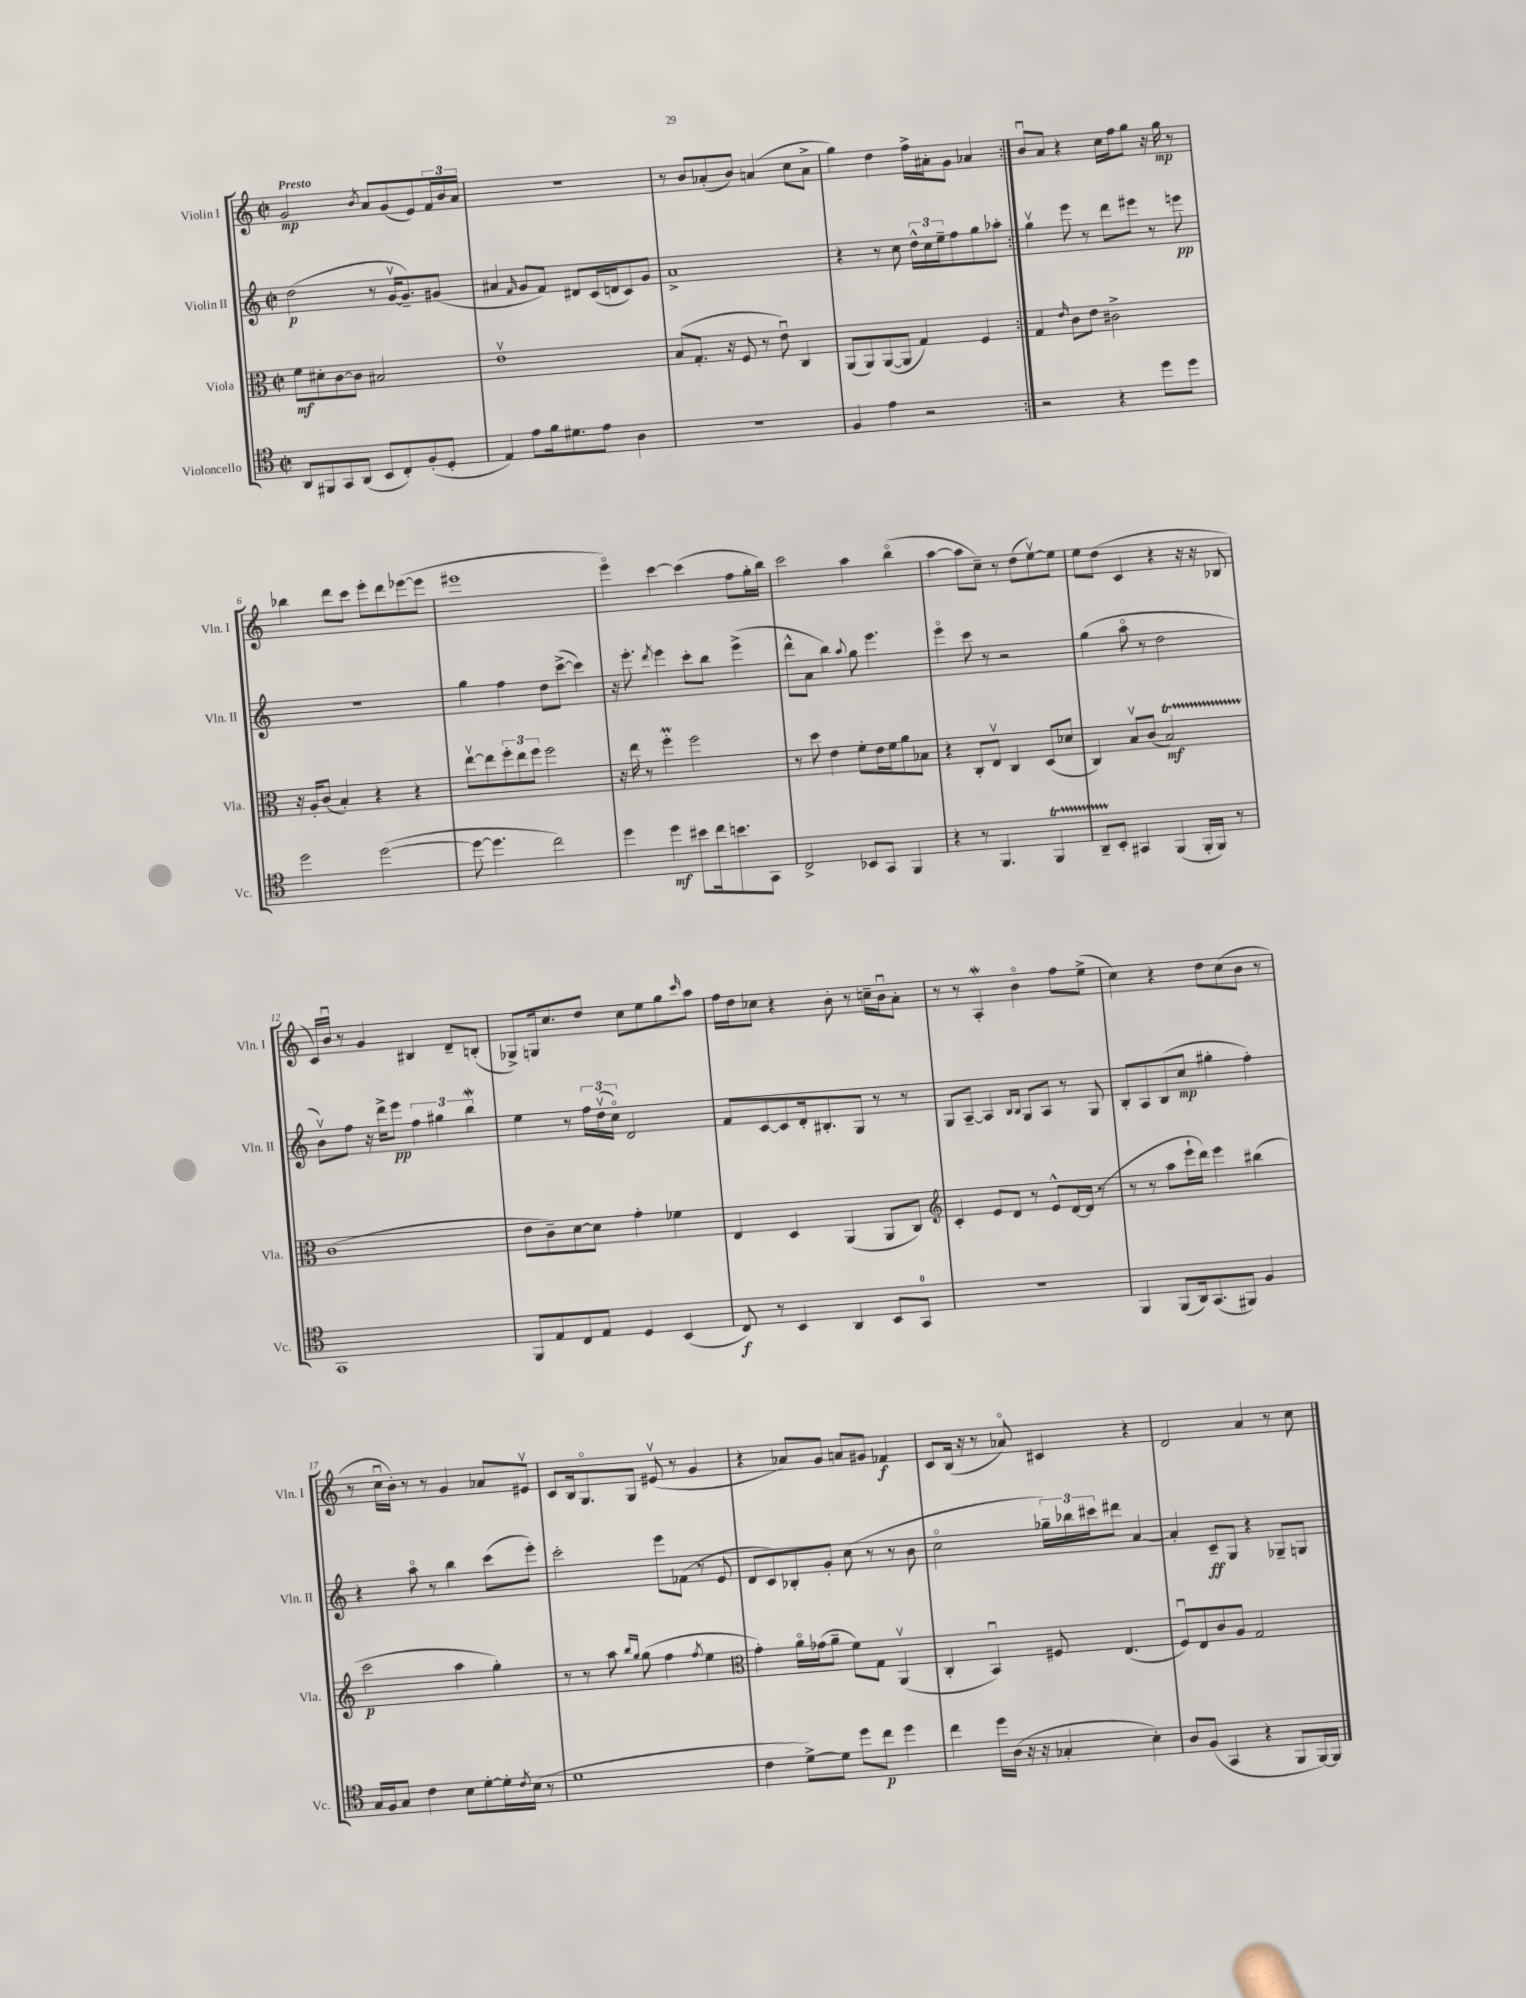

**kern	**kern	**kern	**kern
*staff4	*staff3	*staff2	*staff1
*clefC4	*clefC3	*clefG2	*clefG2
*k[]	*k[]	*k[]	*k[]
*M2/2	*M2/2	*M2/2	*M2/2
*met(c|)	*met(c|)	*met(c|)	*met(c|)
8AA	8f	(2dd	2g
8FF#	8d#'	.	.
8GG	[8c	.	.
(8AA	8c]	.	.
.	.	.	8qb
8BB	2B#	8r	8a
8C')	.	[16gv	(8g
.	.	8.g~])	.
(8F'	.	.	8e)
8D'	.	(8g#	24f
.	.	.	24b
.	.	.	24a
=	=	=	=
4E)	1ev	4a#	1r
.	.	16qqf	.
8e	.	8g	.
16f	.	8f)	.
8.d#	.	.	.
.	.	8d#	.
8e	.	(16c	.
.	.	16d	.
4A	.	8c)	.
.	.	8g	.
=	=	=	=
1r	(8B	1a^	8r
.	8.G'	.	8b
.	.	.	(8a-'
.	16r	.	.
.	8F	.	8b)
.	8r	.	(4a
.	8eu)	.	.
.	4C	.	8cc
.	.	.	8a^
=	=	=	=
4F	(8AA	4r	4gg)
.	8AA)	.	.
4e	([8AA	8r	4dd
.	8AA]	8cc	.
2r	4G)	24dd^^	16ff^
.	.	24cc	.
.	.	.	16a#'
.	.	24ee~	.
.	.	8ff	8g
.	4F	8gg	4a-
.	.	8aa-'	.
=:|!	=:|!	=:|!	=:|!
2r	4G	4ggv	8bu
.	.	.	8a
.	16qqe	.	.
.	8c	8eee	4r
.	8e	8r	.
4r	2c#^	8ddd	16cc
.	.	.	16ff
.	.	8eee#	8gg
8dd	.	8r	16r
.	.	.	16gg
8dd	.	8eee	8r
=	=	=	=
2dd	16r	1r	4bb-
.	16A'	.	.
.	(8c	.	.
.	4B')	.	8ddd
.	.	.	8ccc
([2dd	4r	.	8eee'
.	.	.	8ddd
.	4r	.	([8eee-
.	.	.	8eee-]
=	=	=	=
8dd_	[8eev	4gg	1eee#
4.dd]	8ee]	.	.
.	12ff'	4ff	.
.	12ee	.	.
.	12ff	.	.
2cc)	2ff	8dd	.
.	.	([8ccc^	.
.	.	4ccc])	.
=	=	=	=
4dd	16r	16r	4eeeo)
.	16ee	8.eee'	.
.	8r	.	.
.	.	8qddd	.
4dd	4ff'	4eee	[4ccc
8b#	2ff	8ccc'	(4ccc]
16cc	.	8bb	.
8.b	.	.	.
.	.	(4eee^	8ff
8GG	.	.	16gg'
.	.	.	16bb)
=	=	=	=
2C^	8r	8ddd^^	2ccc
.	8dd	8a	.
.	4e	4bb)	.
.	.	8qqaa	.
8BB-	8f'	8gg	4aa
8GG	16e	4.eee	.
.	16f	.	.
4FF	8a	.	(4bbo
.	8B-	.	.
=	=	=	=
4r	4r	4eeeo	[4aa
8r	8C'	8ccc	8aa]
4.FF	8Ev	8r	8cc~)
.	4C	2r	8r
.	.	.	(8dd
4FF	(8D	.	[8eev)
.	8d-	.	8ee]
=	=	=	=
8AA~	4C)	(4gg	8ee
8BB'	.	.	(8dd
4GG#	8Bv	8aao	4c
.	(8c	8r	.
(4FF	2B)	2dd	4r
16FF'	.	.	16r
16FF)	.	.	16r
8r	.	.	8B-
=	=	=	=
1GG	(1c	8bv)	16c)
.	.	.	16bu
.	.	8ff	8r
.	.	16r	4g
.	.	16ddd^	.
.	.	8eee	.
.	.	6ff	4B#
.	.	6gg#	.
.	.	.	8d~
.	.	6bb	.
.	.	.	(8B'
=	=	=	=
8FF	8e	4ee	8G-^)
8E	8c~)	.	16G
.	.	.	8.cc
8C	[8d	8r	.
8E	8d]	24ff	8dd
.	.	(24ddv	.
.	.	24cco)	.
4D	4g'	2d	8cc
.	.	.	8ee
(4BB	4f-	.	8gg
.	.	.	16qqccc
.	.	.	8aa
=	=	=	=
8C)	4E	8f	16ff
.	.	.	16dd
8r	.	[8c	8cc-
4BB	4D	8c]	4r
.	.	16d'	.
.	.	8.B#'	.
4AA	(4AA	.	8b'
.	.	8G	8r
8BB	8AA	8r	16cc~
.	.	.	16bu
8GG	8C)	8r	8a'
=	=	=	=
*	*clefG2	*	*
1r	4c'	8G	8r
.	.	[8A~	8r
.	8e	4A]	4A'
.	8d	.	.
.	.	16qqB	.
.	.	16qqB	.
.	8r	8G	4bo
.	8e^^	8A	.
.	[16d	8r	8ff
.	(16d]	.	.
.	8r	8G	(8ee^
=	=	=	=
4FF	8r	8B'	4cc)
.	8r	8A	.
(8FF	8aa	(8B	4r
16AA)	16eee`	8cc	.
(8.GG	16ddd)	.	.
.	4eee	4gg#'	8dd
8FF#)	.	.	(8cc
4F	(4bb#	4ff')	8b
.	.	.	8r
=	=	=	=
16G	2ccc	4r	8r
16F	.	.	.
8G	.	.	16ccu
.	.	.	16b')
4c	.	8aao	8r
.	.	8r	8r
8B	4aa	4bb	4g
[8d'	.	.	.
16d']	4gg')	(8ccc	8a-
8qc	.	.	.
(16B	.	.	.
8r	.	8eee')	8e#v
=	=	=	=
1d	8r	2ccc'	8c
.	8r	.	16B
.	.	.	8.Go
.	8aa	.	.
.	16qqbb	.	.
.	16qqgg	.	.
.	(8gg	.	8G
.	4ff	8eee	(8e#v
.	.	(8f-	8r
.	8qff	.	.
.	4ee	8r	4g
.	.	8e	.
=	=	=	=
*	*clefC3	*	*
4c	4g')	8d	4r
.	.	8c)	.
[8d^)	16ao	8B-'	8a-)
.	(16g-	.	.
8d]	8a~	8g'	8g
8dd	8f)	(8cc	8a
8cc	8G	8r	8g#
4dd	(4AAv	8r	4f-
.	.	8b	.
=	=	=	=
4cc	4C'	2cco	8c
.	.	.	(16B
.	.	.	16r
16dd	4BBu)	.	8r
(16A	.	.	.
16r	.	.	8a-o)
16r	.	.	.
4G-'	8F#	24gg-~)	4c#
.	.	24bb-	.
.	.	24ccc#	.
.	(4.E	8ddd#	.
4B')	.	[4a	4r
=	=	=	=
8A	8Fu)	4a']	2d
(8F	8E	.	.
4GG	8c	8c~	.
.	8A	8G	.
4r	2G	4r	4a
8FF	.	8G-~	8r
[16FF)	.	8G	8cc
16FF]	.	.	.
==	==	==	==
*-	*-	*-	*-
